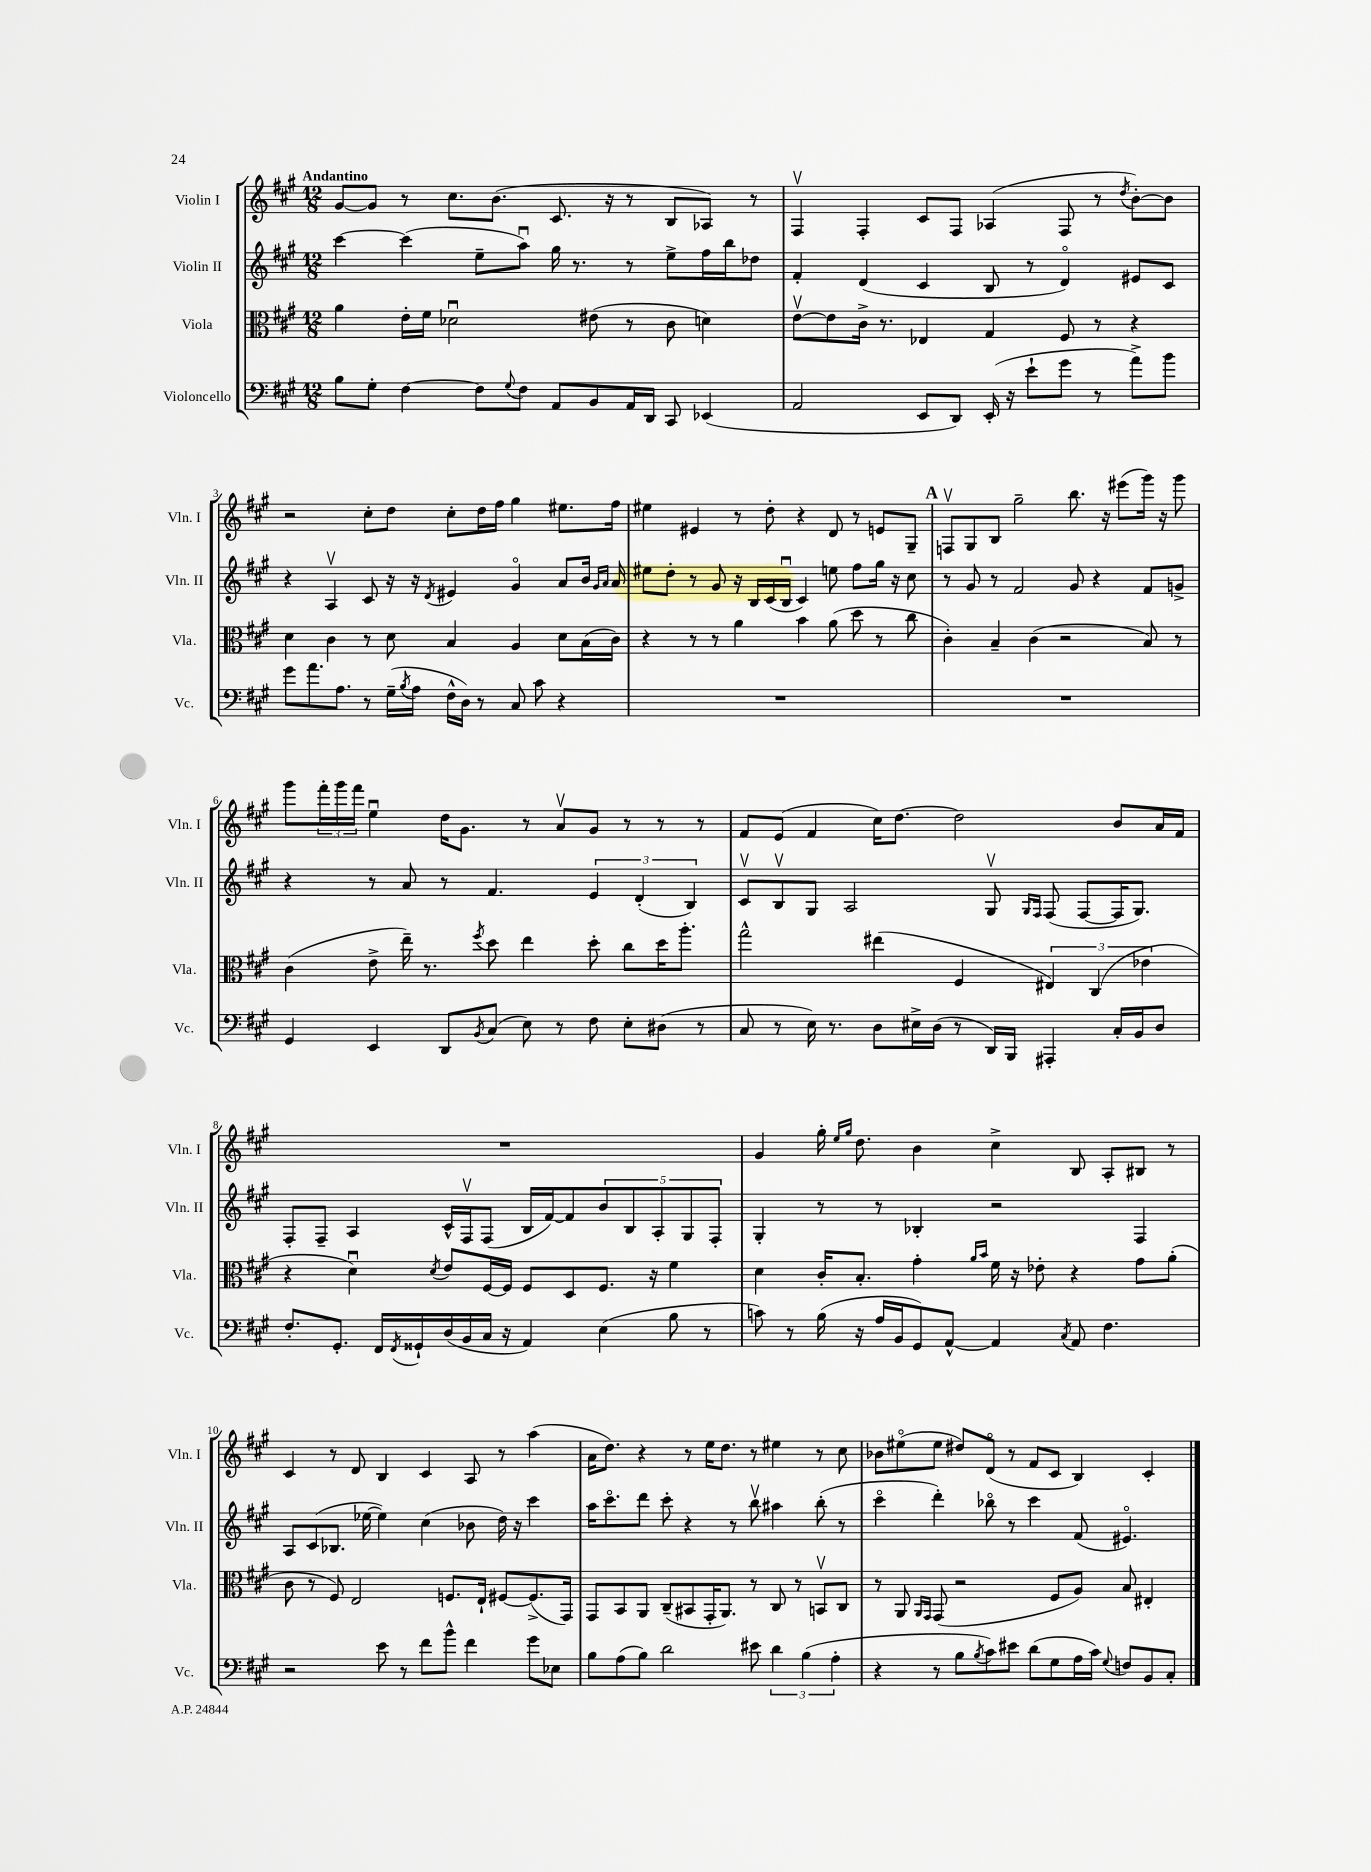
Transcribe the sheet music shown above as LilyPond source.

<<
\new StaffGroup <<
\new Staff = "s0" \with { instrumentName = "Violin I" shortInstrumentName = "Vln. I" } {
    \clef treble \key a \major \numericTimeSignature \time 12/8 \tempo "Andantino"
    gis'8~ gis'8 r8 cis''8. b'8.( cis'8. r16 r8 b8 aes8) r8 |
    fis4\upbow fis4-. cis'8 fis8 aes4( fis8 r8 \acciaccatura { d''8 } b'8~-.) b'8 |
    r2 cis''8-. d''8 cis''8-. d''16 fis''16 gis''4 eis''8. fis''16 |
    eis''4 eis'4 r8 d''8-. r4 d'8 r8 e'8 gis8-- |
    \mark \markup { \bold "A" } f8\upbow gis8 b8 gis''2-- b''8. r16 eis'''8( gis'''16) r16 gis'''8 |
    gis'''8 \tuplet 3/2 { fis'''16-. gis'''16 fis'''16 } e''4\downbow d''16 gis'8. r8 a'8\upbow gis'8 r8 r8 r8 |
    fis'8 e'8( fis'4 cis''16) d''8.~ d''2 b'8 a'16 fis'16 |
    R1. |
    gis'4 gis''16-. \grace { e''16 gis''16 } d''8. b'4 cis''4-> b8 a8-. bis8 r8 |
    cis'4 r8 d'8 b4 cis'4 a8 r8 a''4( |
    a'16 d''8.) r4 r8 e''16 d''8. r8 eis''4 r8 cis''8 |
    bes'8 eis''8\flageolet( eis''8 dis''8) d'8\flageolet( r8 fis'8 cis'8 b4) cis'4-. \bar "|." |
}
\new Staff = "s1" \with { instrumentName = "Violin II" shortInstrumentName = "Vln. II" } {
    \clef treble \key a \major \numericTimeSignature \time 12/8
    cis'''4~ cis'''4( e''8-- a''8\downbow) gis''16 r8. r8 e''8-> fis''16 b''16 des''8 |
    fis'4-. d'4( cis'4 b8 r8 d'4\flageolet) eis'8 cis'8 |
    r4 a4\upbow cis'8 r16 r16 \acciaccatura { d'8 } eis'4 gis'4\flageolet a'8 b'16 \grace { gis'16 a'16 } a'16 |
    eis''8 d''8-. r8 gis'8 r16 b16 cis'16( b16\downbow cis'4) e''8 fis''8 gis''16 r16 cis''8 |
    \mark \markup { \bold "A" } r8 gis'8 r8 fis'2 gis'8 r4 fis'8 g'8-> |
    r4 r8 a'8 r8 fis'4. \tuplet 3/2 { e'4 d'4-.( b4) } |
    cis'8\upbow b8\upbow gis8 a2 gis8\upbow \grace { gis16 fis16 } fis8( fis8~ fis16 gis8.) |
    fis8-. fis8-- a4 cis'16-^ fis16\upbow fis8( b16 fis'16~) fis'8 \tuplet 5/4 { b'8 b8 a8-. gis8 fis8-. } |
    gis4-. r8 r8 bes4-. r2 fis4 |
    a8 cis'8( bes8. ees''16~ ees''4) cis''4( bes'8 d''16) r16 cis'''4 |
    a''16 cis'''8.\flageolet d'''8 cis'''8-. r4 r8 b''8\upbow ais''4 b''8-.( r8 |
    cis'''4\flageolet d'''4-.) bes''8\flageolet r8 cis'''4 fis'8( eis'4.\flageolet) \bar "|." |
}
\new Staff = "s2" \with { instrumentName = "Viola" shortInstrumentName = "Vla." } {
    \clef alto \key a \major \numericTimeSignature \time 12/8
    a'4 e'16-. fis'16 des'2\downbow eis'8( r8 cis'8 d'4) |
    e'8~\upbow e'8 cis'16-> r8. ees4 gis4 fis8 r8 r4 |
    d'4 cis'4 r8 d'8 b4 a4 d'8 b16( cis'16) |
    r4 r8 r8 a'4 b'4 a'8( d''8 r8 cis''8 |
    \mark \markup { \bold "A" } cis'4-.) b4-- cis'4( r2 b8) r8 |
    cis'4( e'8-> e''16--) r8. \acciaccatura { fis''8 } d''8 e''4 d''8-. cis''8 d''16 a''8.-. |
    gis''2-^ eis''4( fis4 \tuplet 3/2 { eis4) cis4( ees'4 } |
    r4 d'4\downbow) \acciaccatura { d'8 } e'8 fis16~ fis16 fis8 d8 fis8. r16 fis'4 |
    d'4 cis'16-. b8.-. gis'4-. \grace { a'16 b'16 } fis'16 r16 ees'8-. r4 gis'8 a'8-.( |
    cis'8 r8 fis8) e2 f8. e16-! fis8~ fis8.->( gis,16) |
    gis,8 b,8 a,8 cis8--( bis,8 gis,16-. a,8.) r8 cis8 r8 b,8\upbow cis8 |
    r8 a,8 \grace { a,16 gis,16 } gis,8( r2 fis8 a8) b8 eis4-. \bar "|." |
}
\new Staff = "s3" \with { instrumentName = "Violoncello" shortInstrumentName = "Vc." } {
    \clef bass \key a \major \numericTimeSignature \time 12/8
    b8 gis8-. fis4~ fis8 \appoggiatura { gis8 } fis8 a,8 b,8 a,16 d,16 cis,8 ees,4( |
    a,2 e,8 d,8) e,16-.( r16 e'8-! gis'8 r8 a'8->) b'8 |
    gis'8 a'8. a8. r8 gis16--( \acciaccatura { b8 } a16 fis16-^ d16) r8 cis8 cis'8 r4 |
    R1. |
    \mark \markup { \bold "A" } R1. |
    gis,4 e,4 d,8 \acciaccatura { b,8 } cis8( e8) r8 fis8 e8-. dis8( r8 |
    cis8 r8 e16) r8. d8 eis16-> d16( r8 d,16) b,,16 ais,,4-. cis16-. b,16 d8 |
    fis8.-. gis,8.-. fis,16 \acciaccatura { fis,8 } gisis,16-! d16( b,16 cis16 r16 a,4) e4( b8 r8 |
    c'8) r8 b16( r16 a16 b,16 gis,8) a,8~-^ a,4 \acciaccatura { cis8 } a,8 fis4. |
    r2 e'8 r8 fis'8 b'8-^ fis'4 gis'8 ees8 |
    b8 a8( b8) d'2 eis'8 \tuplet 3/2 { d'4 b4( a4-. } |
    r4 r8 b8 \acciaccatura { b8 } cis'8) eis'8 d'8( gis8 a16 cis'16) \appoggiatura { gis8 } f8 b,8 cis8-. \bar "|." |
}
>>
>>
